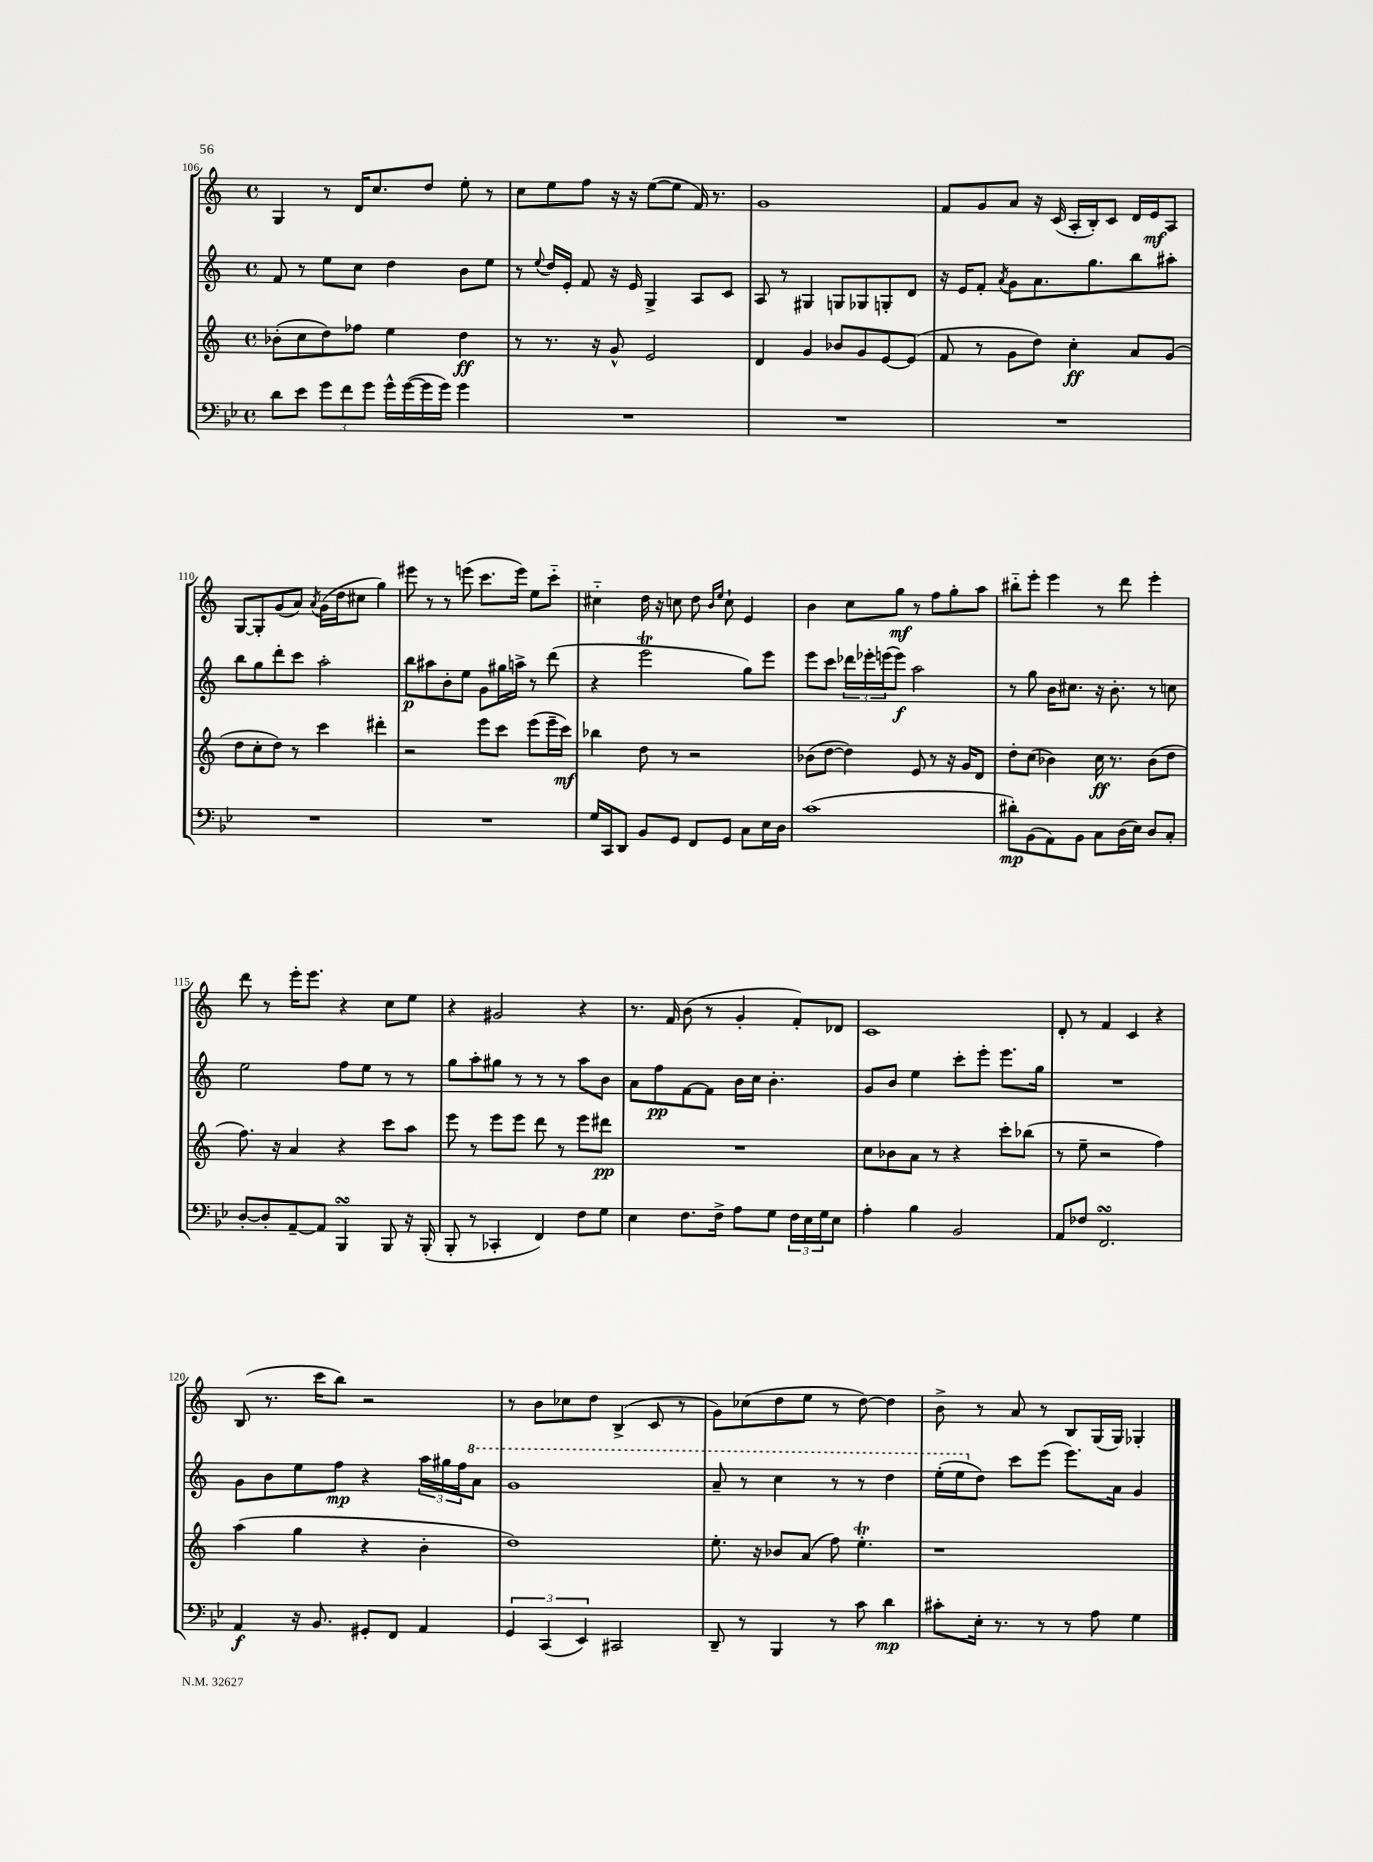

**kern	**kern	**kern	**kern
*staff4	*staff3	*staff2	*staff1
*clefF4	*clefG2	*clefG2	*clefG2
*k[b-e-]	*k[]	*k[]	*k[]
*M4/4	*M4/4	*M4/4	*M4/4
*met(c)	*met(c)	*met(c)	*met(c)
8d	(8b-'	8f	4G
8e-	8cc	8r	.
12g	8dd)	8ee	8r
12f	.	.	.
.	8ff-	8cc	16d
12g	.	.	.
.	.	.	8.cc
16g^^	4ee	4dd	.
([16g	.	.	.
16g]	.	.	8dd
16g)	.	.	.
4g	4dd	8b	8ee'
.	.	8ee	8r
=	=	=	=
1r	8r	8r	8cc
.	.	8qqee	.
.	8.r	16dd	8ee
.	.	16e'	.
.	.	8f	8ff
.	16r	.	.
.	8g^^	16r	16r
.	.	16e	16r
.	2e	4G^	([8ee
.	.	.	8ee]
.	.	8A	16f)
.	.	.	8.r
.	.	8c	.
=	=	=	=
1r	4d	8A	1g
.	.	8r	.
.	4g	4G#	.
.	8b-	8G	.
.	8g	8G-	.
.	[8e	8G'	.
.	(8e]	8d	.
=	=	=	=
1r	8f	16r	8f
.	.	16e	.
.	8r	8f'	8g
.	.	8qa	.
.	8g	8g	8a
.	8dd)	8.a	16r
.	.	.	(16c
.	4cc'	.	16A'
.	.	8.gg	16B')
.	.	.	8c
.	8a	8bb	16d
.	.	.	16e
.	(8g	8aa#'	8A
=	=	=	=
1r	8dd	8bb	[8G
.	8cc'	8gg	8G']
.	8dd)	8ddd'	(8g
.	8r	8ccc	8a)
.	.	.	8qa
.	4ccc	2aa'	(16g
.	.	.	16dd
.	.	.	8cc#
.	4ddd#'	.	4gg)
=	=	=	=
1r	2r	8bb	8eee#
.	.	8aa#	8r
.	.	8b'	8r
.	.	8ee	(8eee
.	8eee	8g	8.ccc
.	8ccc	16gg#	.
.	.	16aa^	16eee)
.	(8eee	8r	8ee
.	16eee~	(8ddd	8ccc'~
.	16ccc)	.	.
=	=	=	=
16G	4bb-	4r	4cc#'~
16CC	.	.	.
8DD	.	.	.
8BB-	8dd	2eee	16dd
.	.	.	16r
8GG	8r	.	8cc
8FF	2r	.	8dd
.	.	.	16qqb
.	.	.	16qqee
8GG	.	.	8cc`
8C	.	8gg)	4e
16E-	.	8eee	.
16D	.	.	.
=	=	=	=
(1c	(8b-	8eee	4b
.	[8dd	8ccc	.
.	4dd])	24ddd-	8cc
.	.	24eee-'	.
.	.	(24eee	.
.	.	8eee)	8gg
.	8e	2aa	8r
.	8r	.	8ff
.	16r	.	8gg'
.	16g	.	.
.	8d	.	8aa
=	=	=	=
8d#')	8dd'	8r	8bb#'~
(8BB-	(8cc	8gg	8eee'
8AA)	4b-)	16b	4eee
.	.	8.cc#	.
8BB-	.	.	.
8C	16cc	16r	8r
.	8.r	8.b'	.
(16D	.	.	8ddd
16E-)	.	.	.
8D	(8b-	8r	4eee'
8C'	8dd	8cc	.
=	=	=	=
[8D'	8.ff)	2ee	8ddd
8D']	.	.	8r
.	16r	.	.
[8AA~	4a	.	16eee'
.	.	.	8.eee
8AA]	.	.	.
4BBB-	4r	8ff	4r
.	.	8ee	.
8BBB-	8ccc	8r	8cc
16r	8aa	8r	8ee
(16BBB-'	.	.	.
=	=	=	=
8BBB-'	8eee	8gg	4r
8r	8r	8aa'	.
4CC-'	8eee	8gg#	2g#
.	8eee	8r	.
4FF)	8ddd	8r	.
.	8r	8r	.
8F	8eee	8aa	4r
8G	8ddd#	8b	.
=	=	=	=
4E-	1r	8a	8.r
.	.	8ff	.
.	.	.	16f
8.F	.	[8f	(8b
.	.	8f]	8r
16F^	.	.	.
8A	.	16b	4g'
.	.	16cc	.
8G	.	4.b'	.
24F	.	.	8f')
24E-	.	.	.
24G	.	.	.
8E-	.	.	8d-
=	=	=	=
4A'	8cc	8g	1c
.	8b-	8b	.
4B-	8a	4ee	.
.	8r	.	.
2BB-	4r	8ccc'	.
.	.	8eee'	.
.	8ccc'	8.eee	.
.	(8bb-	.	.
.	.	16gg	.
=	=	=	=
8AA	8r	1r	8d'
8F-	8ee~	.	8r
2.FF	2r	.	4f
.	.	.	4c
.	4ff)	.	4r
=	=	=	=
4AA	(4aa	8g	(8B
.	.	8b	8.r
16r	4gg	8ee	.
8.BB-	.	.	16ccc
.	.	8ff	8bb)
8GG#'	4r	4r	2r
8FF	.	.	.
4AA	4b'	24aa	.
.	.	24gg#	.
.	.	24ff	.
.	.	8aa	.
=	=	=	=
6GG	1dd)	1gg	8r
.	.	.	8b
(6CC	.	.	.
.	.	.	8cc-
6EE-)	.	.	.
.	.	.	8dd
2CC#	.	.	(4B^
.	.	.	8c
.	.	.	8r
=	=	=	=
8DD~	8.ee'	8aa~	8g)
8r	.	8r	(8cc-
.	16r	.	.
4BBB-	8b-	4ccc	8dd
.	(8a	.	8ee
8r	8ff)	8r	8r
8c	4.ee'	8r	[8dd)
4d	.	4ddd	4dd]
=	=	=	=
8c#'	1r	(16eee'	8b^
.	.	16eee	.
16E-'	.	8dd)	8r
8.r	.	.	.
.	.	8ccc	8a
8r	.	(8eee	8r
8r	.	8.eee)	8B
8A	.	.	(16G
.	.	16a	16G)
4G	.	4g	4G-'
==	==	==	==
*-	*-	*-	*-
